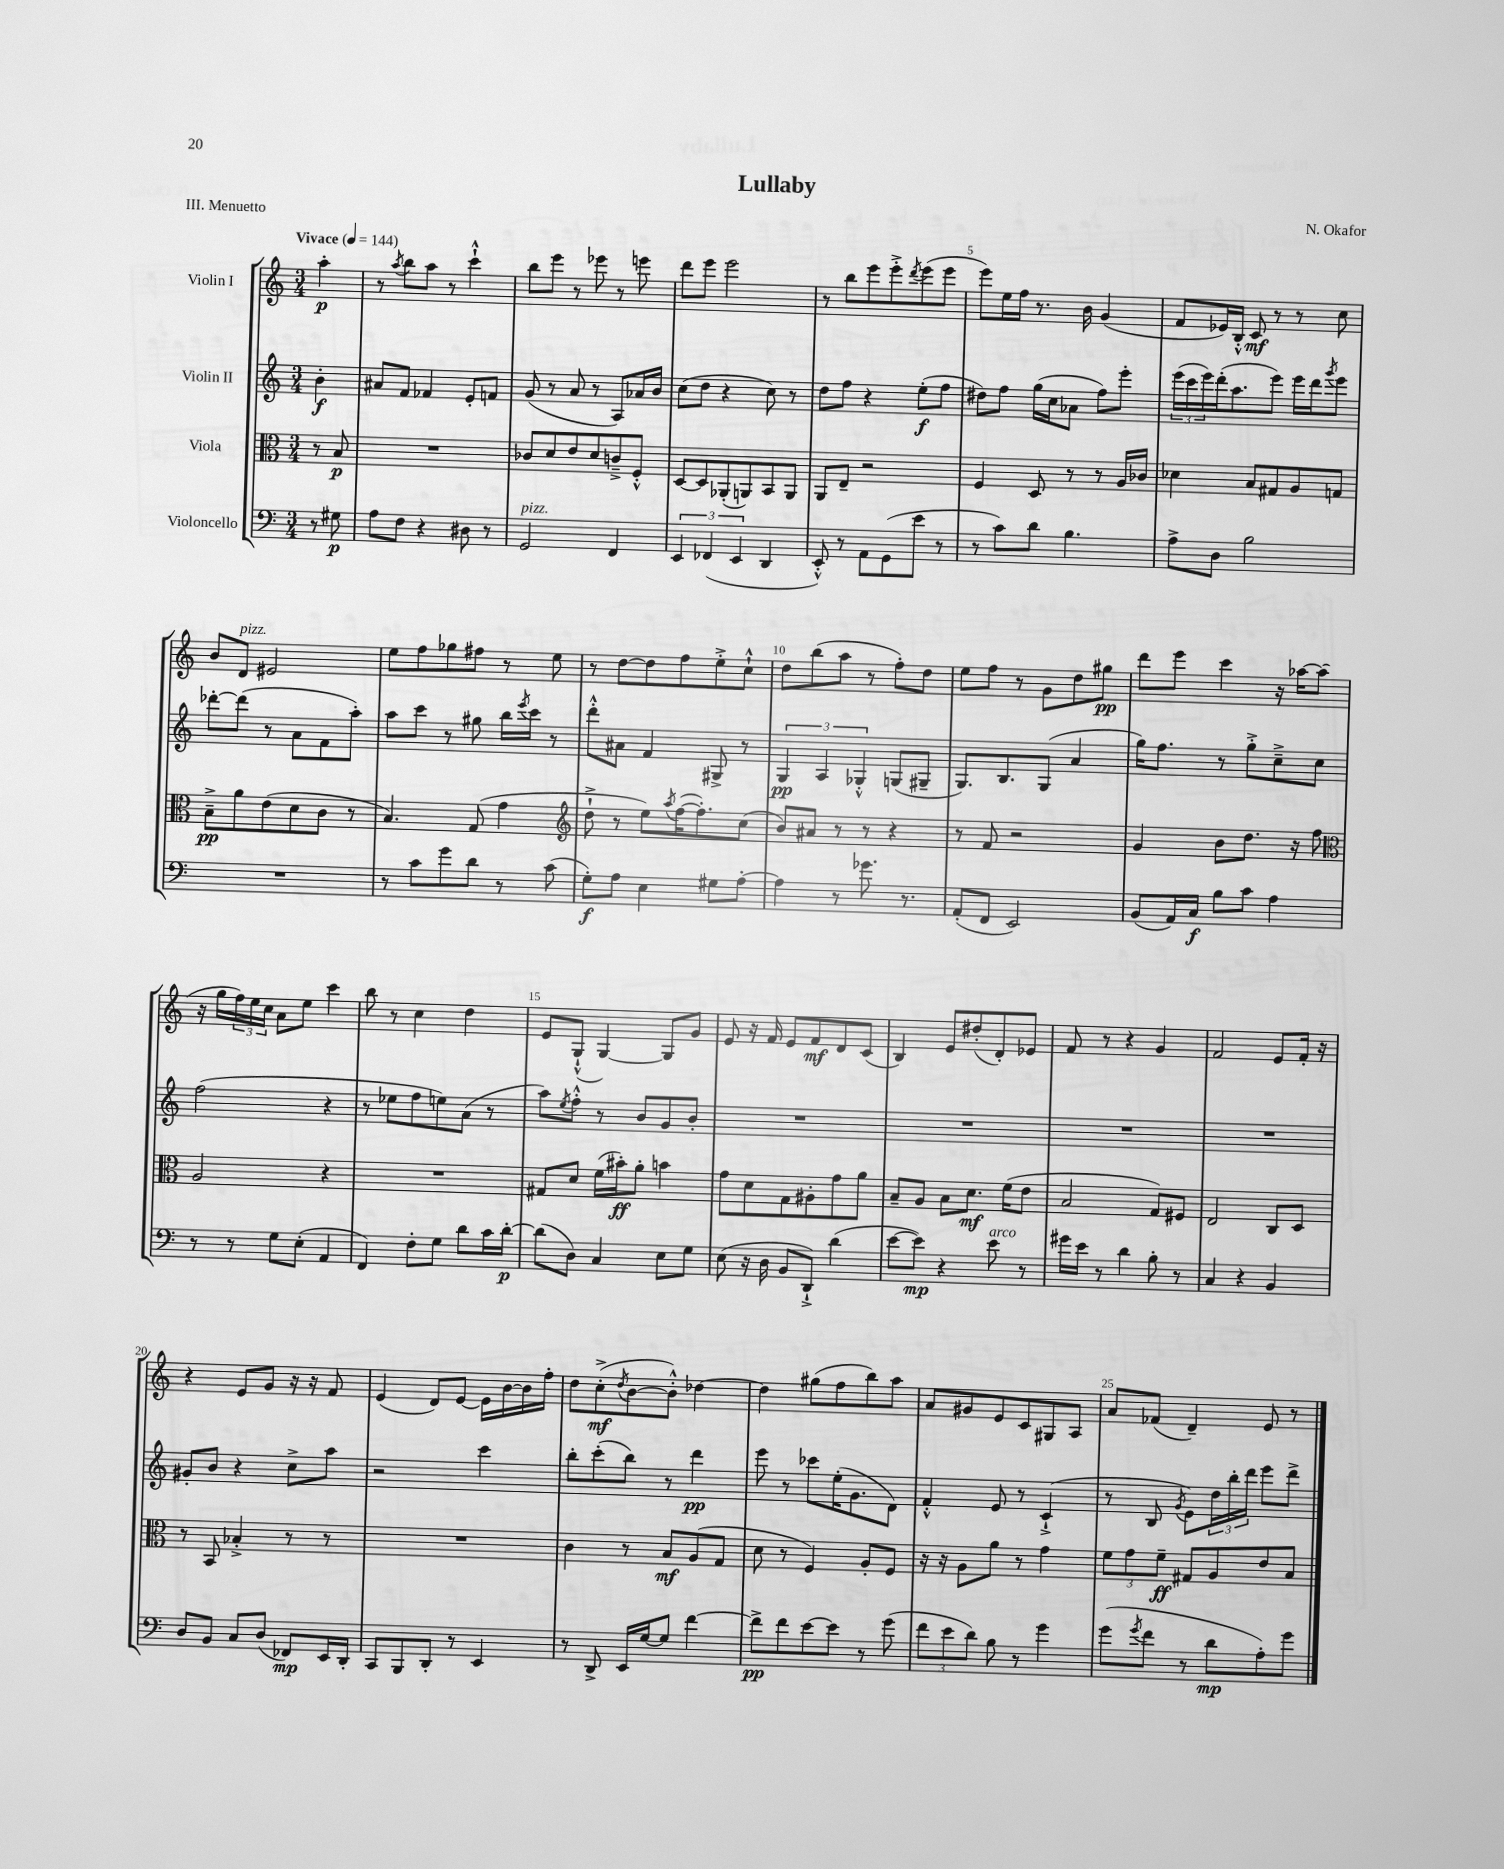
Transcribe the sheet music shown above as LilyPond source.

\header { title = "Lullaby" composer = "N. Okafor" piece = "III. Menuetto" }
<<
\new StaffGroup <<
\new Staff = "s0" \with { instrumentName = "Violin I" } {
    \clef treble \key c \major \numericTimeSignature \time 3/4 \partial 4 \tempo "Vivace" 4 = 144
    a''4-.\p |
    r8 \acciaccatura { a''8 } b''8 a''8 r8 c'''4-!-^ |
    b''8 e'''8 r8 ees'''8 r8 e'''8 |
    d'''8 e'''8 e'''2 |
    r8 b''8 e'''8 e'''8-.-> \acciaccatura { d'''8 } e'''8( e'''8 |
    e'''8) e''16 f''16 r8. b'16 g'4( |
    f'8 ees'16) b16-.-^ c'8\mf r8 r8 c''8 |
    b'8 d'8^\markup { \italic "pizz." } eis'2 |
    e''8 f''8 ges''8 fis''8 r8 e''8 |
    r8 d''8~ d''8 f''8 e''8-.-> c''8-!-^ |
    d''8 b''8( a''8 r8 f''8-.) d''8 |
    e''8 f''8 r8 g'8 d''8 gis''8\pp |
    d'''8 e'''8 c'''4 r16 aes''16~ aes''8( |
    r16 g''16 \tuplet 3/2 { f''16) e''16 c''16 } a'8 e''8 c'''4 |
    b''8 r8 c''4 d''4 |
    e'8 g8-!-^( g4~) g8 g'8 |
    e'8 r16 f'16 e'8 f'8\mf d'8 c'8( |
    b4) e'8 dis''8-.( d'8-.) ees'8 |
    f'8 r8 r4 g'4 |
    f'2 e'8 f'16-. r16 |
    r4 e'8 g'8 r16 r16 f'8 |
    e'4( d'8) e'8~ e'16 b'16~ b'16 f''16-. |
    d''8 c''8-.->\mf( \acciaccatura { d''8 } b'8~ b'8-.-^) des''4~ |
    des''4 gis''8( f''8 b''8) a''8 |
    a'8 gis'8 e'8 c'8 gis8 a8 |
    a'8 fes'8( d'4--) e'8 r8 \bar "|." |
}
\new Staff = "s1" \with { instrumentName = "Violin II" } {
    \clef treble \key c \major \numericTimeSignature \time 3/4 \partial 4
    b'4-.\f |
    ais'8 f'8 fes'4 e'8-. f'8 |
    g'8( r8 a'8 r8 a8) aes'16 b'16 |
    c''8( d''8 r4 c''8) r8 |
    d''8 f''8 r4 e''8-.\f( f''8 |
    dis''8) f''8 g''16( c''16 aes'8 f''8) e'''8-. |
    \tuplet 3/2 { e'''16( c'''16 e'''16) } d'''16-.( a''8. e'''8) e'''16 d'''16 \acciaccatura { g'''8 } e'''8 |
    des'''8~-. des'''8( r8 a'8 f'8 a''8-.) |
    a''8 c'''8 r8 gis''8 b''16 \acciaccatura { e'''8 } c'''16 r8 |
    d'''8-.-^ ais'8 f'4 gis8-> r8 |
    \tuplet 3/2 { g4\pp a4 ges4-.-^ } g8( gis8-- |
    g8.) b8. g8( a'4 |
    g''16) f''8. r8 g''8-.-> c''8---> c''8 |
    f''2( r4 |
    r8 ees''8 f''8 e''8) a'8( r8 |
    a''8) \acciaccatura { e''8 } f''8-.-^ r8 b'8 g'8 b'8-. |
    R2. |
    R2. |
    R2. |
    R2. |
    gis'8-. b'8 r4 c''8-> a''8 |
    r2 c'''4 |
    b''8-. c'''8-.( b''8) r8 d'''4\pp |
    e'''8 r8 ces'''8 e''16-.( g'8. d'8) |
    f'4-.-^ e'8 r8 c'4-!->( |
    r8 b8 \acciaccatura { g'8 } e'8) \tuplet 3/2 { d''16 b''16-. d'''16 } e'''8 d'''8-> \bar "|." |
}
\new Staff = "s2" \with { instrumentName = "Viola" } {
    \clef alto \key c \major \numericTimeSignature \time 3/4 \partial 4
    r8 b8\p |
    R2. |
    ces'8 d'8 e'8 d'8 c'8---> f8-.-^ |
    d8~ d8 aes,8-.( a,8) b,8 a,8 |
    a,8 e8-- r2 |
    f4 d8 r8 r8 a16 ces'16 |
    des'4 b8 gis8 a8 g8 |
    b8--->\pp a'8 e'8( d'8 c'8 r8 |
    b4.) g8( g'4 |
    \clef treble d''8-!-> r8 e''8) \acciaccatura { a''8 } f''16~( f''8.-.) c''8( |
    b'8) ais'8 r8 r8 r4 |
    r8 f'8 r2 |
    g'4 b'8 d''8. r16 f''8 |
    \clef alto a2 r4 |
    R2. |
    gis8 d'8 f'16( bis'16-.\ff) a'8-. b'4 |
    g'8 d'8 g8 ais8-. g'8 a'8 |
    b8-- a8 b8 d'8.\mf f'16( e'8 |
    b2 g8) fis8 |
    e2 c8 d8 |
    r8 b,8 bes4-.-> r8 r8 |
    R2. |
    c'4 r8 b8\mf a8( g8 |
    d'8 r8 f4) a8-. f8 |
    r16 r16 a8 a'8 r8 g'4 |
    \tuplet 3/2 { f'8 g'8 f'8--\ff } gis8 a8 e'8 b8 \bar "|." |
}
\new Staff = "s3" \with { instrumentName = "Violoncello" } {
    \clef bass \key c \major \numericTimeSignature \time 3/4 \partial 4
    r8 gis8\p |
    a8 f8 r4 dis8 r8 |
    g,2^\markup { \italic "pizz." } f,4 |
    \tuplet 3/2 { e,4 fes,4( e,4 } d,4 |
    e,8-.-^) r8 a,8 g,8( e'8 r8 |
    r8 c'8) d'8 b4. |
    a8-> d8 b2 |
    R2. |
    r8 c'8 g'8 d'8 r8 c'8( |
    g8-.\f) a8 e4 gis8 a8~-. |
    a4 r8 ges'8. r8. |
    a,8-.( f,8 e,2) |
    b,8( a,16) c16\f b8 c'8 a4 |
    r8 r8 g8 e8-.( a,4 |
    f,4) f8-. g8 d'8 c'16 d'16~-.\p |
    d'8( d8) c4 e8 g8 |
    e8( r16 d16 b,8 d,8-!->) d'4( |
    e'8~ e'8\mp) r4 e'8^\markup { \italic "arco" } r8 |
    gis'16 e'16 r8 d'4 b8-. r8 |
    c4 r4 b,4 |
    d8 b,8 c8 d8( fes,8\mp) e,16 d,16-. |
    c,8 b,,8 d,8-. r8 e,4 |
    r8 d,8-> e,16 g16~ g8 f'4~ |
    f'8->\pp f'8 e'8~ e'8 r8 g'8( |
    \tuplet 3/2 { f'8 e'8 d'8) } b8 r8 g'4 |
    g'8( \acciaccatura { g'8 } f'8 r8 d'8\mp a8-.) g'8 \bar "|." |
}
>>
>>
\layout { \context { \Score \override BarNumber.break-visibility = ##(#f #t #t) barNumberVisibility = #(every-nth-bar-number-visible 5) } }
